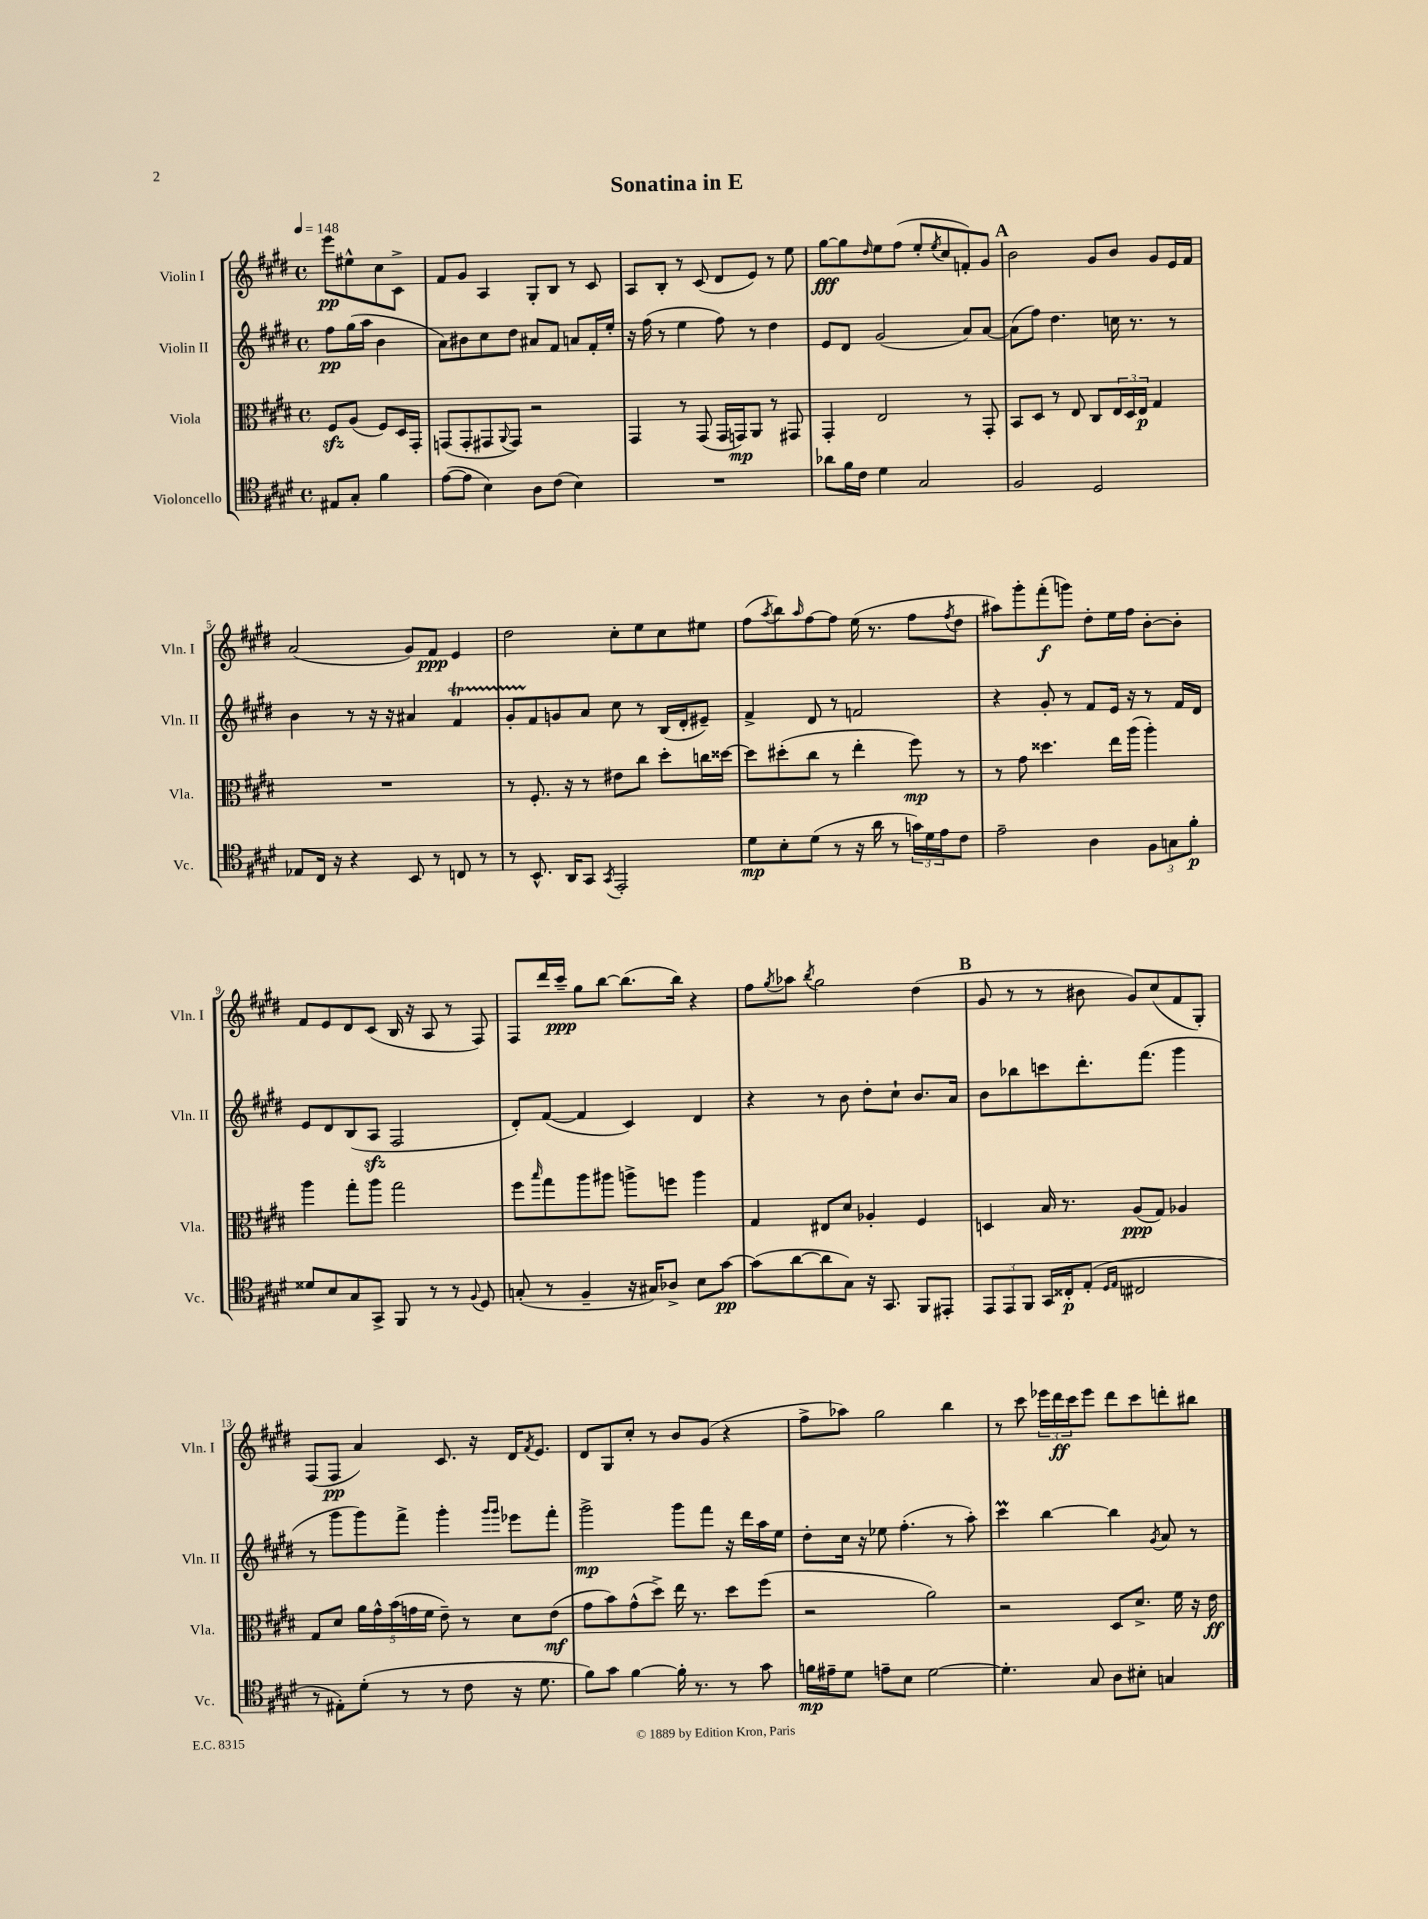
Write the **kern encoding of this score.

**kern	**dynam	**kern	**dynam	**kern	**dynam	**kern	**dynam
*part4	*part4	*part3	*part3	*part2	*part2	*part1	*part1
*staff4	*staff4	*staff3	*staff3	*staff2	*staff2	*staff1	*staff1
*I"Violoncello	*	*I"Viola	*	*I"Violin II	*	*I"Violin I	*
*I'Vc.	*	*I'Vla.	*	*I'Vln. II	*	*I'Vln. I	*
*clefC4	*	*clefC3	*	*clefG2	*	*clefG2	*
*k[f#c#g#d#]	*	*k[f#c#g#d#]	*	*k[f#c#g#d#]	*	*k[f#c#g#d#]	*
*M4/4	*	*M4/4	*	*M4/4	*	*M4/4	*
*met(c)	*	*met(c)	*	*met(c)	*	*met(c)	*
*MM148	*	*MM148	*	*MM148	*	*MM148	*
=	=	=	=	=	=	=	=
8E#X/L	.	8F#zz/L	.	8ff#\L	pp	8eee\L	pp
8G#'/J	.	(8A/J	.	(16gg#\L	.	8ee#X^^\	.
.	.	.	.	16aa\JJ	.	.	.
4f#\	.	8F#/L)	.	4b\	.	8cc#\	.
.	.	16D#/L	.	.	.	8c#^\J	.
.	.	16GG#'/JJ	.	.	.	.	.
=1	=1	=1	=1	=1	=1	=1	=1
([8e\L	.	(8GGn/L	.	8a\L)	.	8f#/L	.
8e\J]	.	8GG'/	.	8b#X\	.	8g#/J	.
4B\)	.	8GG#X/	.	8cc#\	.	4A/	.
.	.	8qqAA/	.	.	.	.	.
.	.	8GG#/J)	.	8dd#\J	.	.	.
8A\L	.	2r	.	8a#X/L	.	8G#'/L	.
(8c#\J	.	.	.	8f#/J	.	8B/J	.
4B\)	.	.	.	8an/L	.	8r	.
.	.	.	.	16f#'/L	.	8c#/	.
.	.	.	.	16ee'/JJ	.	.	.
=2	=2	=2	=2	=2	=2	=2	=2
1r	.	4GG#/	.	16r	.	8A/L	.
.	.	.	.	(16ff#\	.	.	.
.	.	.	.	8r	.	8B'/J	.
.	.	8r	.	4ee\	.	8r	.
.	.	(8GG#/	.	.	.	(8c#/	.
.	.	16GG#/LL	.	8ff#\)	.	8d#/L	.
.	.	16GGn/J)	mp	.	.	.	.
.	.	8AA/J	.	8r	.	8e/J)	.
.	.	8r	.	4dd#\	.	8r	.
.	.	8GG#X/	.	.	.	8ee\	.
=3	=3	=3	=3	=3	=3	=3	=3
8a-X\L	.	4GG#'/	.	8e/L	.	[8gg#\L	fff
16f#\L	.	.	.	8d#/J	.	8gg#\]	.
16c#\JJ	.	.	.	.	.	.	.
.	.	.	.	.	.	16qqdd#/	.
4d#\	.	2E/	.	(2g#/	.	8ee\	.
.	.	.	.	.	.	(8ff#\J	.
2G#/	.	.	.	.	.	8ee'/L	.
.	.	.	.	.	.	8qee/	.
.	.	.	.	.	.	8cc#/	.
.	.	8r	.	8a/L)	.	8fn'/)	.
.	.	8GG#'/	.	[8a/J	.	8g#/J	.
!!LO:REH:place=s1:t=A
=4	=4	=4	=4	=4	=4	=4	=4
2F#/	.	8BB/L	.	(8a\L]	.	2b\	.
.	.	8D#/J	.	8ff#\J)	.	.	.
.	.	8r	.	4.dd#\	.	.	.
.	.	8E/	.	.	.	.	.
2D#/	.	8C#/L	.	.	.	8g#/L	.
.	.	24E/L	.	16ccn\	.	8b/J	.
.	.	24D#/	.	.	.	.	.
.	.	.	.	8.r	.	.	.
.	.	24E/JJ	p	.	.	.	.
.	.	4G#/	.	.	.	8g#/L	.
.	.	.	.	8r	.	16e/L	.
.	.	.	.	.	.	16f#/JJ	.
!!LO:LB:g=z
=5	=5	=5	=5	=5	=5	=5	=5
8E-X/L	.	1r	.	4b\	.	(2a/	.
16C#/Jk	.	.	.	.	.	.	.
16r	.	.	.	.	.	.	.
4r	.	.	.	8r	.	.	.
.	.	.	.	16r	.	.	.
.	.	.	.	16r	.	.	.
8BB/	.	.	.	4a#X/	.	8g#/L)	.
8r	.	.	.	.	.	8f#/J	ppp
8Cn/	.	.	.	4f#T/	.	4e/	.
8r	.	.	.	.	.	.	.
=6	=6	=6	=6	=6	=6	=6	=6
8r	.	8r	.	8g#TTT'/L	.	2dd#\	.
8.BB^^/	.	8.F#'/	.	8f#/	.	.	.
.	.	.	.	8gn/	.	.	.
16AA/KL	.	16r	.	.	.	.	.
8GG#/J	.	8r	.	8a/J	.	.	.
8qGG#/	.	.	.	.	.	.	.
2EE'/	.	8e#X\L	.	8cc#\	.	8cc#'\L	.
.	.	8cc#\J	.	8r	.	8ee\	.
.	.	8dd#'\L	.	(16B/LL	.	8cc#\	.
.	.	.	.	16d#'/J	.	.	.
.	.	16ccn\L	.	8e#X~/J)	.	8ee#X\J	.
.	.	[16dd##X\JJ	.	.	.	.	.
=7	=7	=7	=7	=7	=7	=7	=7
8d#\L	mp	8dd##\L]	.	4f#^/	.	(8ff#\L	.
.	.	.	.	.	.	8qaa/	.
8B'\	.	(8dd#X'\	.	.	.	8bb\)	.
.	.	.	.	.	.	16qqaa/	.
(8d#\J	.	8cc#\J	.	8d#/	.	[8ff#\	.
8r	.	8r	.	8r	.	8ff#\J]	.
16r	.	4ee'\	.	2fn/	.	(16ee\	.
16a\	.	.	.	.	.	8.r	.
8r	.	.	.	.	.	.	.
24gn\LL)	.	8ff#\)	mp	.	.	8ff#\L	.
24d#\	.	.	.	.	.	.	.
24e\J	.	.	.	.	.	.	.
.	.	.	.	.	.	8qff#/	.
8c#\J	.	8r	.	.	.	8dd#\J	.
=8	=8	=8	=8	=8	=8	=8	=8
2e~\	.	8r	.	4r	.	8aa#X\L)	.
.	.	8g#\	.	.	.	8ggg#'\	.
.	.	4.dd##X\	.	8g#'/	.	(8fff#'\	f
.	.	.	.	8r	.	8gggn\J)	.
4A\	.	.	.	8f#/L	.	8dd#'\L	.
.	.	16ee\LL	.	16e/Jk	.	16ee\L	.
.	.	(16aa\JJ	.	16r	.	16ff#\JJ	.
12F#\L	.	4aa'\)	.	8r	.	[8b'\L	.
12Gn\	.	.	.	.	.	.	.
.	.	.	.	16f#/LL	.	8b'\J]	.
12f#'\J	p	.	.	.	.	.	.
.	.	.	.	16d#/JJ	.	.	.
!!LO:LB:g=z
=9	=9	=9	=9	=9	=9	=9	=9
8d##X/L	.	4aa\	.	8e/L	.	8f#/L	.
8B/	.	.	.	8d#/	.	8e/	.
8G#/	.	8gg#'\L	.	(8B/	.	8d#/	.
8GG#^/J	.	8aa\J	.	8Azz/J	.	(8c#/J	.
8FF#/	.	2gg#\	.	2F#/	.	16B/	.
.	.	.	.	.	.	16r	.
8r	.	.	.	.	.	8A/	.
8r	.	.	.	.	.	8r	.
8qqF#/	.	.	.	.	.	.	.
8D#/	.	.	.	.	.	8F#/)	.
=10	=10	=10	=10	=10	=10	=10	=10
(8Gn'/	.	8ff#\L	.	8d#'/L)	.	8F#/L	.
.	.	16qqbb/	.	.	.	.	.
8r	.	8gg#\	.	([8f#/J	.	16ddd#/L	.
.	.	.	.	.	.	16ccc#~/JJ	ppp
4F#~/	.	8aa\	.	4f#/]	.	8gg#\L	.
.	.	8aa#X\J	.	.	.	[8bb\J	.
16r	.	8aan^\L	.	4c#/)	.	(8.bb\L]	.
16G#X/KL)	.	.	.	.	.	.	.
8A-X^/J	.	8ffn\J	.	.	.	.	.
.	.	.	.	.	.	16bb\Jk)	.
8B\L	.	4aa\	.	4d#/	.	4r	.
[8g#\J	pp	.	.	.	.	.	.
=11	=11	=11	=11	=11	=11	=11	=11
(8g#\L]	.	4G#/	.	4r	.	8ff#\L	.
.	.	.	.	.	.	8qgg#/	.
[8a\	.	.	.	.	.	8aa-X\J	.
.	.	.	.	.	.	8qbb/	.
8a\]	.	8E#X/L	.	8r	.	2gg#\	.
8G#\J)	.	8d#/J	.	8b\	.	.	.
16r	.	4A-X'/	.	8dd#'\L	.	.	.
8.GG#/	.	.	.	.	.	.	.
.	.	.	.	8cc#`\J	.	.	.
8FF#/L	.	4F#/	.	8.b/L	.	(4dd#\	.
8EE#X'/J	.	.	.	.	.	.	.
.	.	.	.	16a/Jk	.	.	.
!!LO:REH:place=s1:t=B
=12	=12	=12	=12	=12	=12	=12	=12
12EE/L	.	4Dn/	.	8b\L	.	8g#/	.
12EE/	.	.	.	.	.	.	.
.	.	.	.	8bb-X\	.	8r	.
12FF#/J	.	.	.	.	.	.	.
16GG#/LL	.	16B/	.	8cccn\	.	8r	.
16C##X'/J	p	8.r	.	.	.	.	.
(8E'/J	.	.	.	8.ddd#'\	.	8b#X\	.
16qqD#/LL	.	.	.	.	.	.	.
16qqE/JJ	.	.	.	.	.	.	.
2C#X/	.	(8A/L	ppp	.	.	8g#/L)	.
.	.	.	.	(8.fff#\J	.	.	.
.	.	8G#/J)	.	.	.	(8cc#/	.
.	.	4A-X/	.	4ggg#\	.	8f#/	.
.	.	.	.	.	.	8G#'/J)	.
!!LO:LB:g=z
=13	=13	=13	=13	=13	=13	=13	=13
8r	.	8G#/L	.	8r	.	(8F#/L	.
8E#X'\L)	.	8d#/J	.	8ggg#\L	.	8F#/J	pp
(8d#'\J	.	20a\LL	.	8ggg#\)	.	4a/)	.
.	.	20g#^^\	.	.	.	.	.
.	.	(20b\	.	.	.	.	.
8r	.	.	.	8fff#^\J	.	.	.
.	.	20gn\	.	.	.	.	.
.	.	20f#\JJ	.	.	.	.	.
8r	.	8e~\)	.	4ggg#'\	.	8.c#/	.
8c#\	.	8r	.	.	.	.	.
.	.	.	.	.	.	16r	.
.	.	.	.	16qqggg#/LL	.	.	.
.	.	.	.	16qqggg#/JJ	.	.	.
16r	.	8d#\L	.	8eee-X\L	.	16d#/KL	.
.	.	.	.	.	.	8qf#/	.
8.d#\	.	.	.	.	.	8.e/J	.
.	.	(8e\J	mf	8fff#'\J	.	.	.
=14	=14	=14	=14	=14	=14	=14	=14
8f#\L)	.	8g#\L	.	2ggg#^\	mp	8d#/L	.
8g#\J	.	8b\)	.	.	.	8G#/	.
[4f#\	.	(8g#^^\	.	.	.	8cc#'/J	.
.	.	8dd#^\J)	.	.	.	8r	.
16f#'\]	.	16ee\	.	8ggg#\L	.	8b/L	.
8.r	.	8.r	.	.	.	.	.
.	.	.	.	8fff#\J	.	(8g#/J	.
8r	.	8dd#\L	.	16r	.	4r	.
.	.	.	.	16ddd#\LL	.	.	.
8g#\	.	(8ff#\J	.	16aa\	.	.	.
.	.	.	.	16ee\JJ	.	.	.
=15	=15	=15	=15	=15	=15	=15	=15
16fn\LL	mp	2r	.	8dd#'\L	.	8ff#^\L	.
16e#X~\J	.	.	.	.	.	.	.
8d#\J	.	.	.	16cc#\Jk	.	8aa-X\J)	.
.	.	.	.	16r	.	.	.
8en~\L	.	.	.	8ee-X\	.	2gg#\	.
8B\J	.	.	.	(4.ff#'\	.	.	.
[2d#\	.	2a\)	.	.	.	.	.
.	.	.	.	8r	.	4bb\	.
.	.	.	.	8aa'\)	.	.	.
=16	=16	=16	=16	=16	=16	=16	=16
4.d#'\]	.	2r	.	4ccc#M\	.	8r	.
.	.	.	.	.	.	8ccc#\	.
.	.	.	.	[4bb\	.	24eee-X\LL	.
.	.	.	.	.	.	24ddd#\	ff
.	.	.	.	.	.	24ccc#\J	.
8G#/	.	.	.	.	.	8eee-\J	.
8A\L	.	8D#/L	.	4bb\]	.	8ddd#\L	.
8B#X'\J	.	8.d#^/J	.	.	.	8ccc#\	.
.	.	.	.	8qg#/	.	.	.
4Gn/	.	.	.	8a/	.	8dddn'\	.
.	.	16f#\	.	.	.	.	.
.	.	16r	.	8r	.	8bb#X\J	.
.	.	16e\	ff	.	.	.	.
==	==	==	==	==	==	==	==
*-	*-	*-	*-	*-	*-	*-	*-
